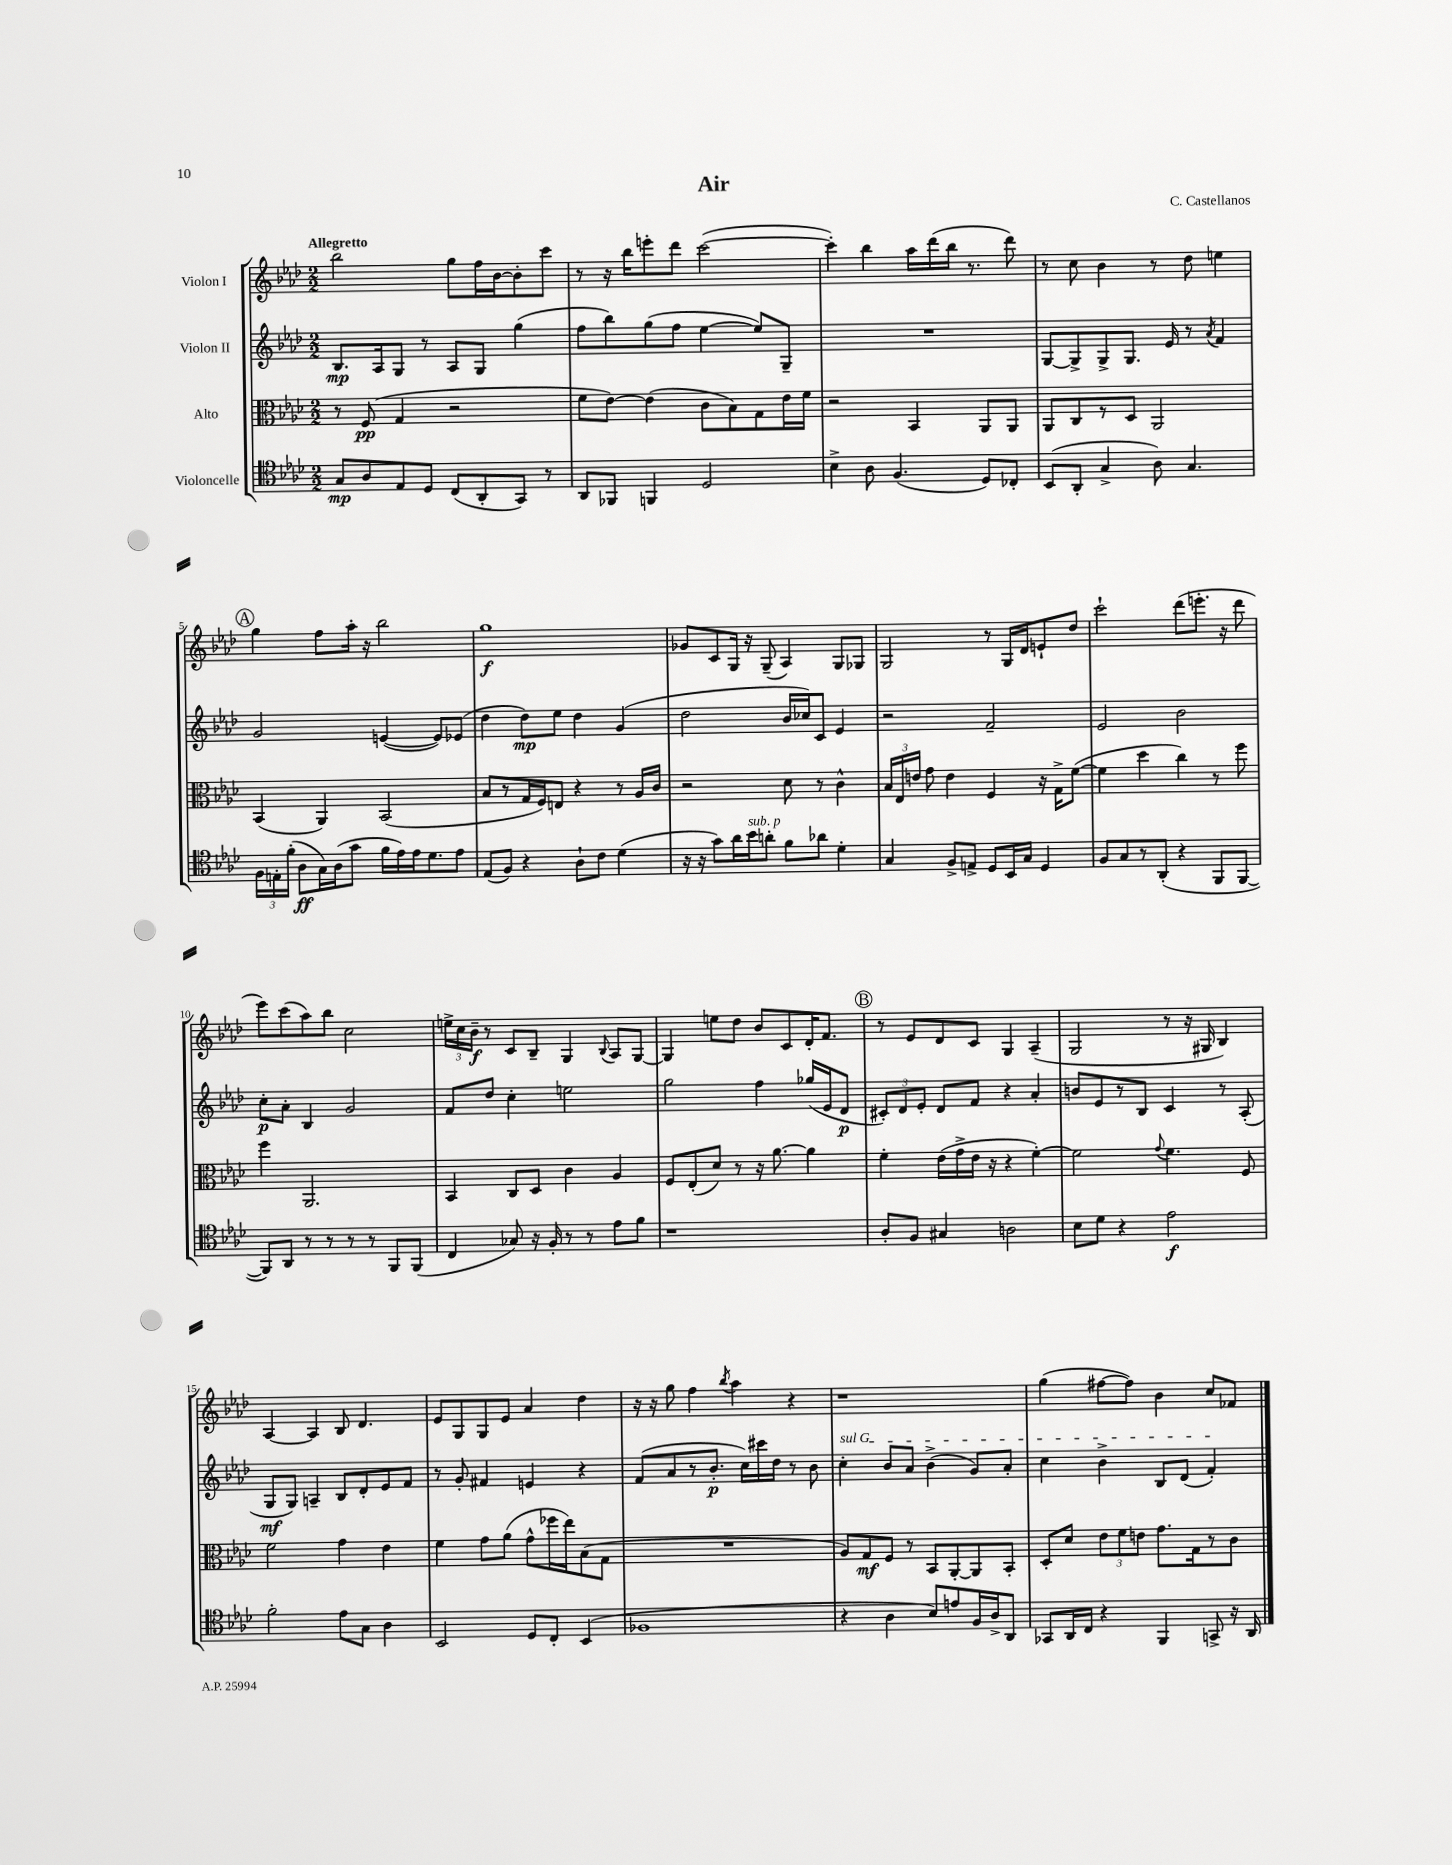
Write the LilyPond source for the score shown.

\header { title = "Air" composer = "C. Castellanos" }
<<
\new StaffGroup <<
\new Staff = "s0" \with { instrumentName = "Violon I" } {
    \clef treble \key aes \major \numericTimeSignature \time 2/2 \tempo "Allegretto"
    \autoBeamOff bes''2 g''8[ f''16 bes'16~ bes'8-. c'''8] |
    r8 r16 bes''16[ e'''8-. des'''8] c'''2~( |
    c'''4-.) bes''4 aes''16[ des'''16( bes''16] r8. des'''8) |
    r8 c''8 bes'4 r8 des''8 e''4 |
    \mark \markup { \circle "A" } g''4 f''8[ aes''16]-. r16 bes''2 |
    g''1\f |
    ges'8[ c'8 g16] r16 g8--( aes4) g8[ ges8] |
    g2 r8 g16[ des'16 e'8-! des''8] |
    c'''2-! des'''8[( e'''8.]-. r16 des'''8 |
    ees'''8[) c'''8( aes''8) bes''8] c''2 |
    \tuplet 3/2 { e''16[-> c''16 bes'16]--\f } r8 c'8[ bes8]-- g4 \appoggiatura { bes8 } aes8[ g8]~ |
    g4 e''8[ des''8] bes'8[ c'8 des'16-. f'8.] |
    \mark \markup { \circle "B" } r8 ees'8[ des'8 c'8] g4 aes4--( |
    g2 r8 r16 gis16 bes4) |
    aes4~ aes4 bes8 des'4. |
    ees'8[ g8 g8 ees'8] aes'4 des''4 |
    r16 r16 g''8 f''4 \acciaccatura { bes''8 } aes''4 r4 |
    r1 |
    g''4( fis''8[~ fis''8]) bes'4 c''8[ fes'8] \bar "|." |
}
\new Staff = "s1" \with { instrumentName = "Violon II" } {
    \clef treble \key aes \major \numericTimeSignature \time 2/2
    \autoBeamOff bes8.[\mp aes16 g8] r8 aes8[ g8] g''4( |
    f''8[ bes''8) g''8( f''8] ees''4~ ees''8[) g8]-- |
    R1 |
    g8[~ g8-> g8-> g8.] ees'16 r8 \acciaccatura { aes'8 } f'4 |
    \mark \markup { \circle "A" } g'2 e'4~( e'8[) ees'8]( |
    des''4 des''8[\mp) ees''8] des''4 g'4( |
    des''2 bes'16[ ces''16) c'8] ees'4 |
    r2 f'2-- |
    ees'2 bes'2 |
    c''8[-.\p aes'8]-. bes4 g'2 |
    f'8[ des''8] c''4-. e''2 |
    g''2 f''4 ges''16[( ees'16 des'8]\p |
    \mark \markup { \circle "B" } \tuplet 3/2 { cis'8[-.) des'8 ees'8]-. } des'8[ f'8] r4 aes'4-. |
    b'8[ ees'8 r8 bes8] c'4 r8 aes8-.( |
    g8[\mf g8]) a4-- bes8[ des'8-. ees'8 f'8] |
    r8 g'8-. fis'4 e'4 r4 |
    f'8[( aes'8 r8 bes'8.]-.\p c''16[) cis'''16 des''16] r8 bes'8 |
    \once \override TextSpanner.bound-details.left.text = \markup { \italic "sul G" } c''4-.\startTextSpan bes'8[ aes'8] bes'4->( g'8[) aes'8]-. |
    c''4 bes'4-> bes8[ des'8]( f'4-.\stopTextSpan) \bar "|." |
}
\new Staff = "s2" \with { instrumentName = "Alto" } {
    \clef alto \key aes \major \numericTimeSignature \time 2/2
    \autoBeamOff r8 f8\pp( g4 r2 |
    f'8[ ees'8]~) ees'4( c'8[ bes8) g8 ees'16 f'16] |
    r2 bes,4 aes,8[ aes,8] |
    aes,8[ c8 r8 des8] aes,2 |
    \mark \markup { \circle "A" } bes,4( aes,4) bes,2( |
    bes8[ r8 g16 f16) e8] r4 r8 aes16[ c'16] |
    r2 des'8 r8 c'4-^ |
    \tuplet 3/2 { bes16[ ees16 e'16] } g'8 e'4 f4 r16 g16[-> f'8]~( |
    f'4 des''4 c''4) r8 f''8 |
    f''4 aes,2. |
    bes,4 c8[ des8] c'4 aes4 |
    f8[ ees8-.( des'8]) r8 r16 aes'8.~ aes'4 |
    \mark \markup { \circle "B" } f'4-. ees'16[( g'16-> ees'16] r16 r4 f'4~-.) |
    f'2 \appoggiatura { g'8 } f'4. f8 |
    f'2 g'4 ees'4 |
    f'4 g'8[ aes'8]( g'8[-^ fes''16 ees''16) bes8( g8] |
    R1 |
    aes8[) g8\mf f8] r8 bes,8[ aes,8~-. aes,8 bes,8]-. |
    des8[-. des'8] \tuplet 3/2 { ees'8[ f'8 e'8] } g'8.[ g16 r8 c'8] \bar "|." |
}
\new Staff = "s3" \with { instrumentName = "Violoncelle" } {
    \clef tenor \key aes \major \numericTimeSignature \time 2/2
    \autoBeamOff g8[\mp aes8 ees8 des8] c8[( aes,8-. g,8]) r8 |
    aes,8[ fes,8] f,4 des2 |
    bes4-> aes8 f4.( des8[) ces8]-. |
    bes,8[( aes,8]-. g4-> aes8) g4. |
    \mark \markup { \circle "A" } \tuplet 3/2 { f16[ e16-. f'16]-.( } aes8[\ff g16) aes16( g'8] f'16[ ees'16) ees'16 des'8. ees'8] |
    ees8[( f8]) r4 aes8[-! c'8] des'4( |
    r16 r16 g'8[) aes'16 bes'16^\markup { \italic "sub. p" } a'8]-. f'8[ aes'8] des'4-. |
    g4 f8[-> e8]-> des8[ bes,16 g16] des4 |
    f8[ g8 r8 aes,8]-.( r4 f,8[ f,8]~ |
    f,8[) aes,8] r8 r8 r8 r8 f,8[ f,8]( |
    c4 ges8) r16 f16-. r8 r8 ees'8[ f'8] |
    r1 |
    \mark \markup { \circle "B" } aes8[-. f8] gis4 a2 |
    bes8[ des'8] r4 ees'2\f |
    f'2-. ees'8[ g8] aes4 |
    bes,2 des8[ c8]-. bes,4( |
    fes1 |
    r4 aes4 bes8[) e'8 f16 aes16-> aes,8] |
    ges,8[ aes,16 c16] r4 f,4 g,8-> r16 aes,16 \bar "|." |
}
>>
>>
